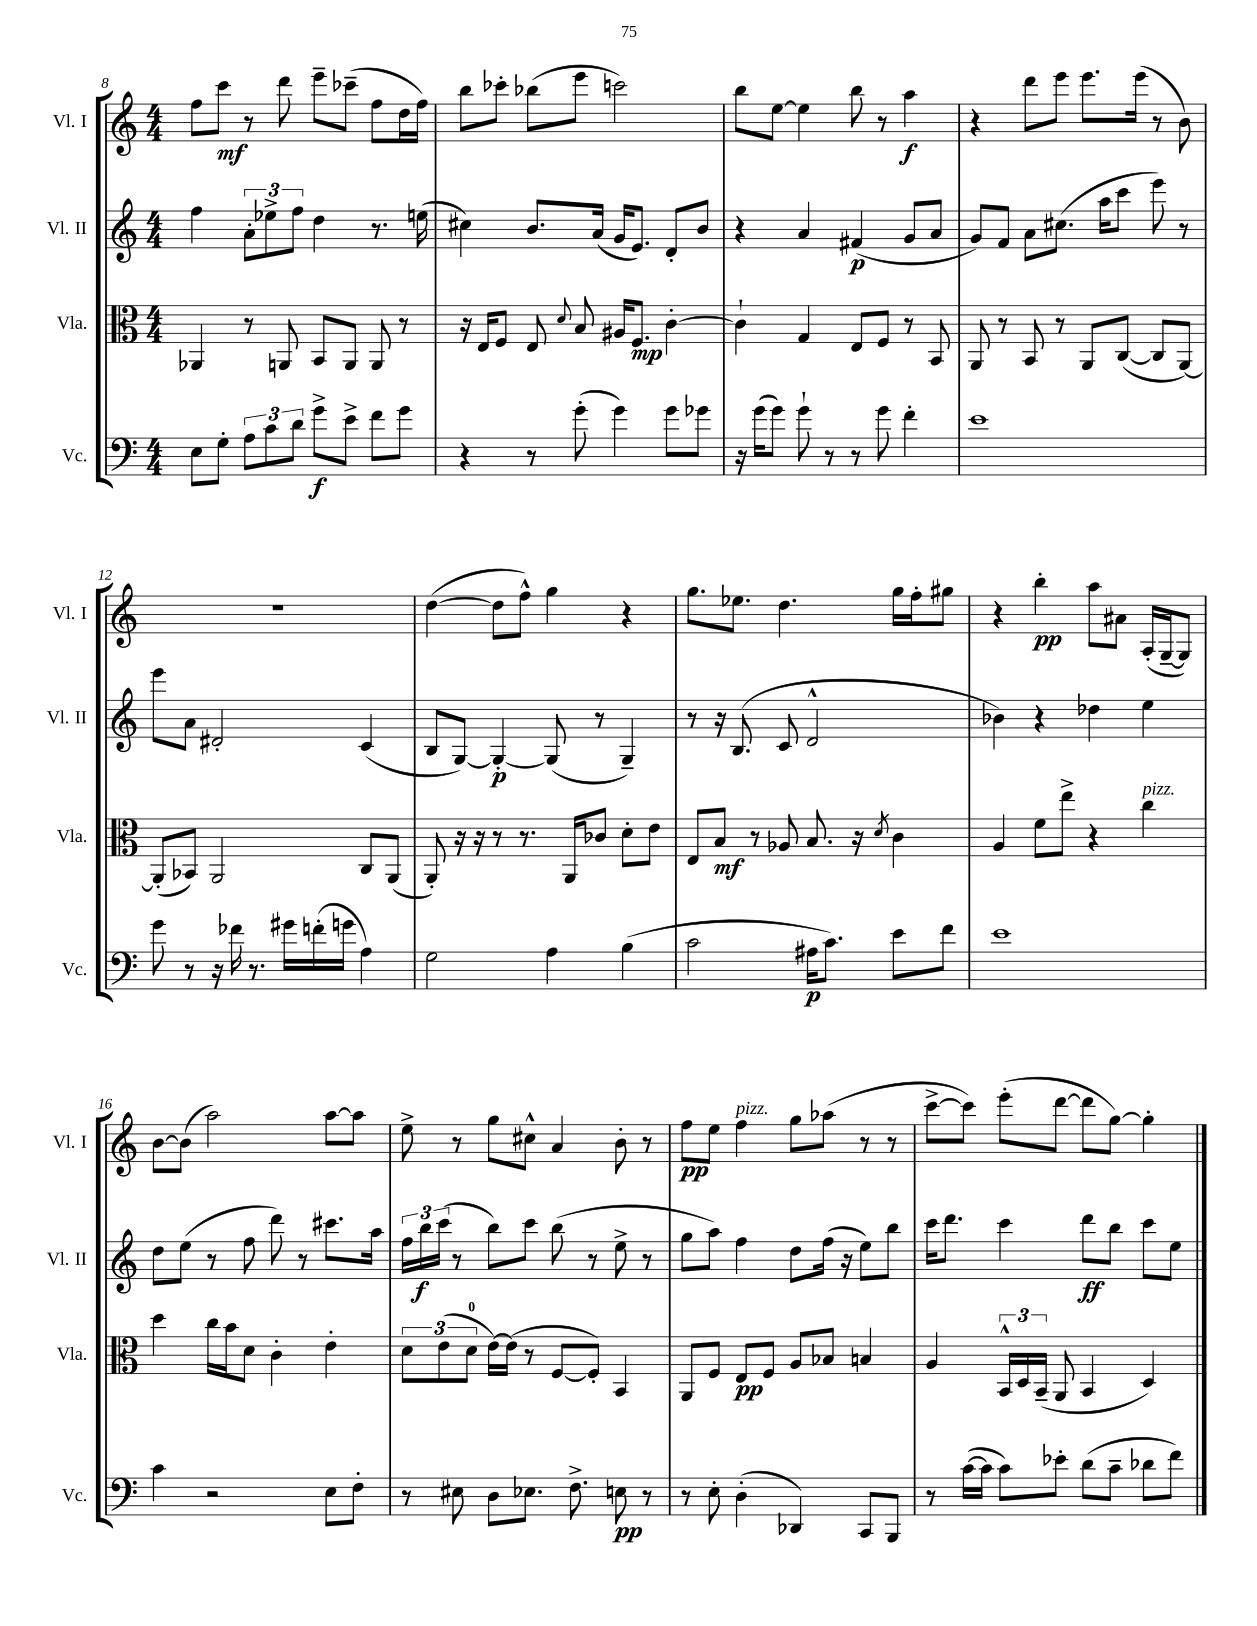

**kern	**dynam	**kern	**dynam	**kern	**dynam	**kern	**dynam
*part4	*part4	*part3	*part3	*part2	*part2	*part1	*part1
*staff4	*staff4	*staff3	*staff3	*staff2	*staff2	*staff1	*staff1
*I"Vc.	*	*I"Vla.	*	*I"Vl. II	*	*I"Vl. I	*
*I'Vc.	*	*I'Vla.	*	*I'Vl. II	*	*I'Vl. I	*
*clefF4	*	*clefC3	*	*clefG2	*	*clefG2	*
*k[]	*	*k[]	*	*k[]	*	*k[]	*
*M4/4	*	*M4/4	*	*M4/4	*	*M4/4	*
=8	=8	=8	=8	=8	=8	=8	=8
8E\L	.	4AA-X/	.	4ff\	.	8ff\L	.
8G'\J	.	.	.	.	.	8ccc\J	mf
12A\L	.	8r	.	12a'\L	.	8r	.
12c\	.	.	.	12ee-X^\	.	.	.
.	.	8AAn/	.	.	.	8ddd\	.
12d\J	.	.	.	12ff\J	.	.	.
8g^\L	f	8BB/L	.	4dd\	.	8eee~\L	.
8e^\J	.	8AA/J	.	.	.	(8ccc-X~\J	.
8f\L	.	8AA/	.	8.r	.	8ff\L	.
8g\J	.	8r	.	.	.	16dd\L	.
.	.	.	.	(16een\	.	16ff\JJ)	.
=9	=9	=9	=9	=9	=9	=9	=9
4r	.	16r	.	4cc#X\)	.	8bb\L	.
.	.	16E/KL	.	.	.	.	.
.	.	8F/J	.	.	.	8ccc-X'\J	.
8r	.	8E/	.	8.b/L	.	(8bb-X\L	.
.	.	8qqd/	.	.	.	.	.
(8g'\	.	8B/	.	.	.	8eee\J	.
.	.	.	.	(16a/Jk	.	.	.
4g\)	.	16A#X/KL	.	16g/KL	.	2cccn\)	.
.	.	8.F/J	mp	8.e/J)	.	.	.
8g\L	.	[4c'\	.	8d'/L	.	.	.
8g-X\J	.	.	.	8b/J	.	.	.
=10	=10	=10	=10	=10	=10	=10	=10
16r	.	4c`\]	.	4r	.	8bb\L	.
(16g\KL	.	.	.	.	.	.	.
8g\J)	.	.	.	.	.	[8ee\J	.
8g`\	.	4G/	.	4a/	.	4ee\]	.
8r	.	.	.	.	.	.	.
8r	.	8E/L	.	(4f#X/	p	8bb\	.
8g\	.	8F/J	.	.	.	8r	.
4f'\	.	8r	.	8g/L	.	4aa\	f
.	.	8BB/	.	8a/J	.	.	.
=11	=11	=11	=11	=11	=11	=11	=11
1e	.	8AA/	.	8g/L)	.	4r	.
.	.	8r	.	8f/J	.	.	.
.	.	8BB/	.	8a\L	.	8ddd\L	.
.	.	8r	.	(8.cc#X\J	.	8eee\J	.
.	.	8AA/L	.	.	.	8.eee\L	.
.	.	.	.	16aa\KL	.	.	.
.	.	([8C/J	.	8ccc\J	.	.	.
.	.	.	.	.	.	(16eee\Jk	.
.	.	8C/L]	.	8eee\)	.	8r	.
.	.	[8AA/J)	.	8r	.	8b\)	.
!!LO:LB:g=z
=12	=12	=12	=12	=12	=12	=12	=12
8g\	.	(8AA'/L]	.	8eee\L	.	1r	.
8r	.	8BB-X/J)	.	8a\J	.	.	.
16r	.	2AA/	.	2d#X'/	.	.	.
16f-X\	.	.	.	.	.	.	.
8.r	.	.	.	.	.	.	.
16g#X\LL	.	.	.	.	.	.	.
(16fn'\	.	.	.	.	.	.	.
16gn\JJ	.	.	.	.	.	.	.
4A\)	.	8C/L	.	(4c/	.	.	.
.	.	(8AA/J	.	.	.	.	.
=13	=13	=13	=13	=13	=13	=13	=13
2G\	.	8AA'/)	.	8B/L	.	([4dd\	.
.	.	16r	.	[8G/J)	.	.	.
.	.	16r	.	.	.	.	.
.	.	8r	.	4G'/_	p	8dd\L]	.
.	.	8.r	.	.	.	8ff^^\J)	.
4A\	.	.	.	(8G/]	.	4gg\	.
.	.	16AA/KL	.	.	.	.	.
.	.	8c-X/J	.	8r	.	.	.
(4B\	.	8d'\L	.	4G~/)	.	4r	.
.	.	8e\J	.	.	.	.	.
=14	=14	=14	=14	=14	=14	=14	=14
2c\	.	8E/L	.	8r	.	8.gg\L	.
.	.	8B/J	mf	16r	.	.	.
.	.	.	.	(8.B/	.	8.ee-X\J	.
.	.	8r	.	.	.	.	.
.	.	8A-X/	.	8c/	.	4.dd\	.
16A#X\KL	p	8.B/	.	2d^^/	.	.	.
8.c\J)	.	.	.	.	.	.	.
.	.	16r	.	.	.	.	.
.	.	8qd/	.	.	.	.	.
8e\L	.	4c\	.	.	.	16gg\LL	.
.	.	.	.	.	.	16ff'\J	.
8f\J	.	.	.	.	.	8gg#X\J	.
=15	=15	=15	=15	=15	=15	=15	=15
1e	.	4A/	.	4b-X\)	.	4r	.
.	.	8f\L	.	4r	.	4bb'\	pp
.	.	8ee^\J	.	.	.	.	.
.	.	4r	.	4dd-X\	.	8aa\L	.
.	.	.	.	.	.	8a#X\J	.
!	!	!LO:TX:a:i:t=pizz.	!	!	!	!	!
.	.	4cc\	.	4ee\	.	(16A'/LL	.
.	.	.	.	.	.	[16G~/J	.
.	.	.	.	.	.	8G/J])	.
!!LO:LB:g=z
=16	=16	=16	=16	=16	=16	=16	=16
4c\	.	4dd\	.	8dd\L	.	[8b\L	.
.	.	.	.	(8ee\J	.	(8b\J]	.
2r	.	16cc\LL	.	8r	.	2aa\)	.
.	.	16b\J	.	.	.	.	.
.	.	8d\J	.	8ff\	.	.	.
.	.	4c'\	.	8ddd\)	.	.	.
.	.	.	.	8r	.	.	.
8E\L	.	4e'\	.	8.ccc#X\L	.	[8aa\L	.
8F'\J	.	.	.	.	.	8aa\J]	.
.	.	.	.	16aa\Jk	.	.	.
=17	=17	=17	=17	=17	=17	=17	=17
8r	.	12d\L	.	24ff\LL	.	8ee^\	.
.	.	.	.	24bb\	f	.	.
.	.	(12e\	.	(24ccc\JJ	.	.	.
8E#X\	.	.	.	8r	.	8r	.
.	.	12d\J	.	.	.	.	.
8D\L	.	[16e\LL)	.	8bb\L)	.	8gg\L	.
.	.	(16e\JJ]	.	.	.	.	.
8.E-X\J	.	8r	.	8ccc\J	.	8cc#X^^\J	.
.	.	[8F/L	.	(8bb\	.	4a/	.
8.F^\	.	.	.	.	.	.	.
.	.	8F'/J])	.	8r	.	.	.
8En\	pp	4BB/	.	8ee^\	.	8b'\	.
8r	.	.	.	8r	.	8r	.
=18	=18	=18	=18	=18	=18	=18	=18
8r	.	8AA/L	.	8gg\L	.	8ff\L	pp
8E'\	.	8F/J	.	8aa\J)	.	8ee\J	.
!	!	!	!	!	!	!LO:TX:a:i:t=pizz.	!
(4D'\	.	8E/L	pp	4ff\	.	4ff\	.
.	.	8F/J	.	.	.	.	.
4DD-X/)	.	8A/L	.	8dd\L	.	8gg\L	.
.	.	8B-X/J	.	(16ff\Jk	.	(8aa-X\J	.
.	.	.	.	16r	.	.	.
8CC/L	.	4Bn/	.	8ee\L)	.	8r	.
8BBB/J	.	.	.	8bb\J	.	8r	.
=19	=19	=19	=19	=19	=19	=19	=19
8r	.	4A/	.	16ccc\KL	.	[8ccc^\L	.
.	.	.	.	8.ddd\J	.	.	.
([16c\LL	.	.	.	.	.	8ccc\J])	.
16c\JJ]	.	.	.	.	.	.	.
8c\L)	.	24BB^^/LL	.	4ccc\	.	(8eee'\L	.
.	.	24D/	.	.	.	.	.
.	.	(24BB~/JJ	.	.	.	.	.
8e-X'\J	.	8AA/	.	.	.	[8ddd\J	.
(8d\L	.	4BB/	.	8ddd\L	ff	8ddd\L]	.
8c~\J	.	.	.	8bb\J	.	[8gg\J)	.
8d-X\L	.	4D/)	.	8ccc\L	.	4gg'\]	.
8f\J)	.	.	.	8ee\J	.	.	.
==	==	==	==	==	==	==	==
*-	*-	*-	*-	*-	*-	*-	*-
